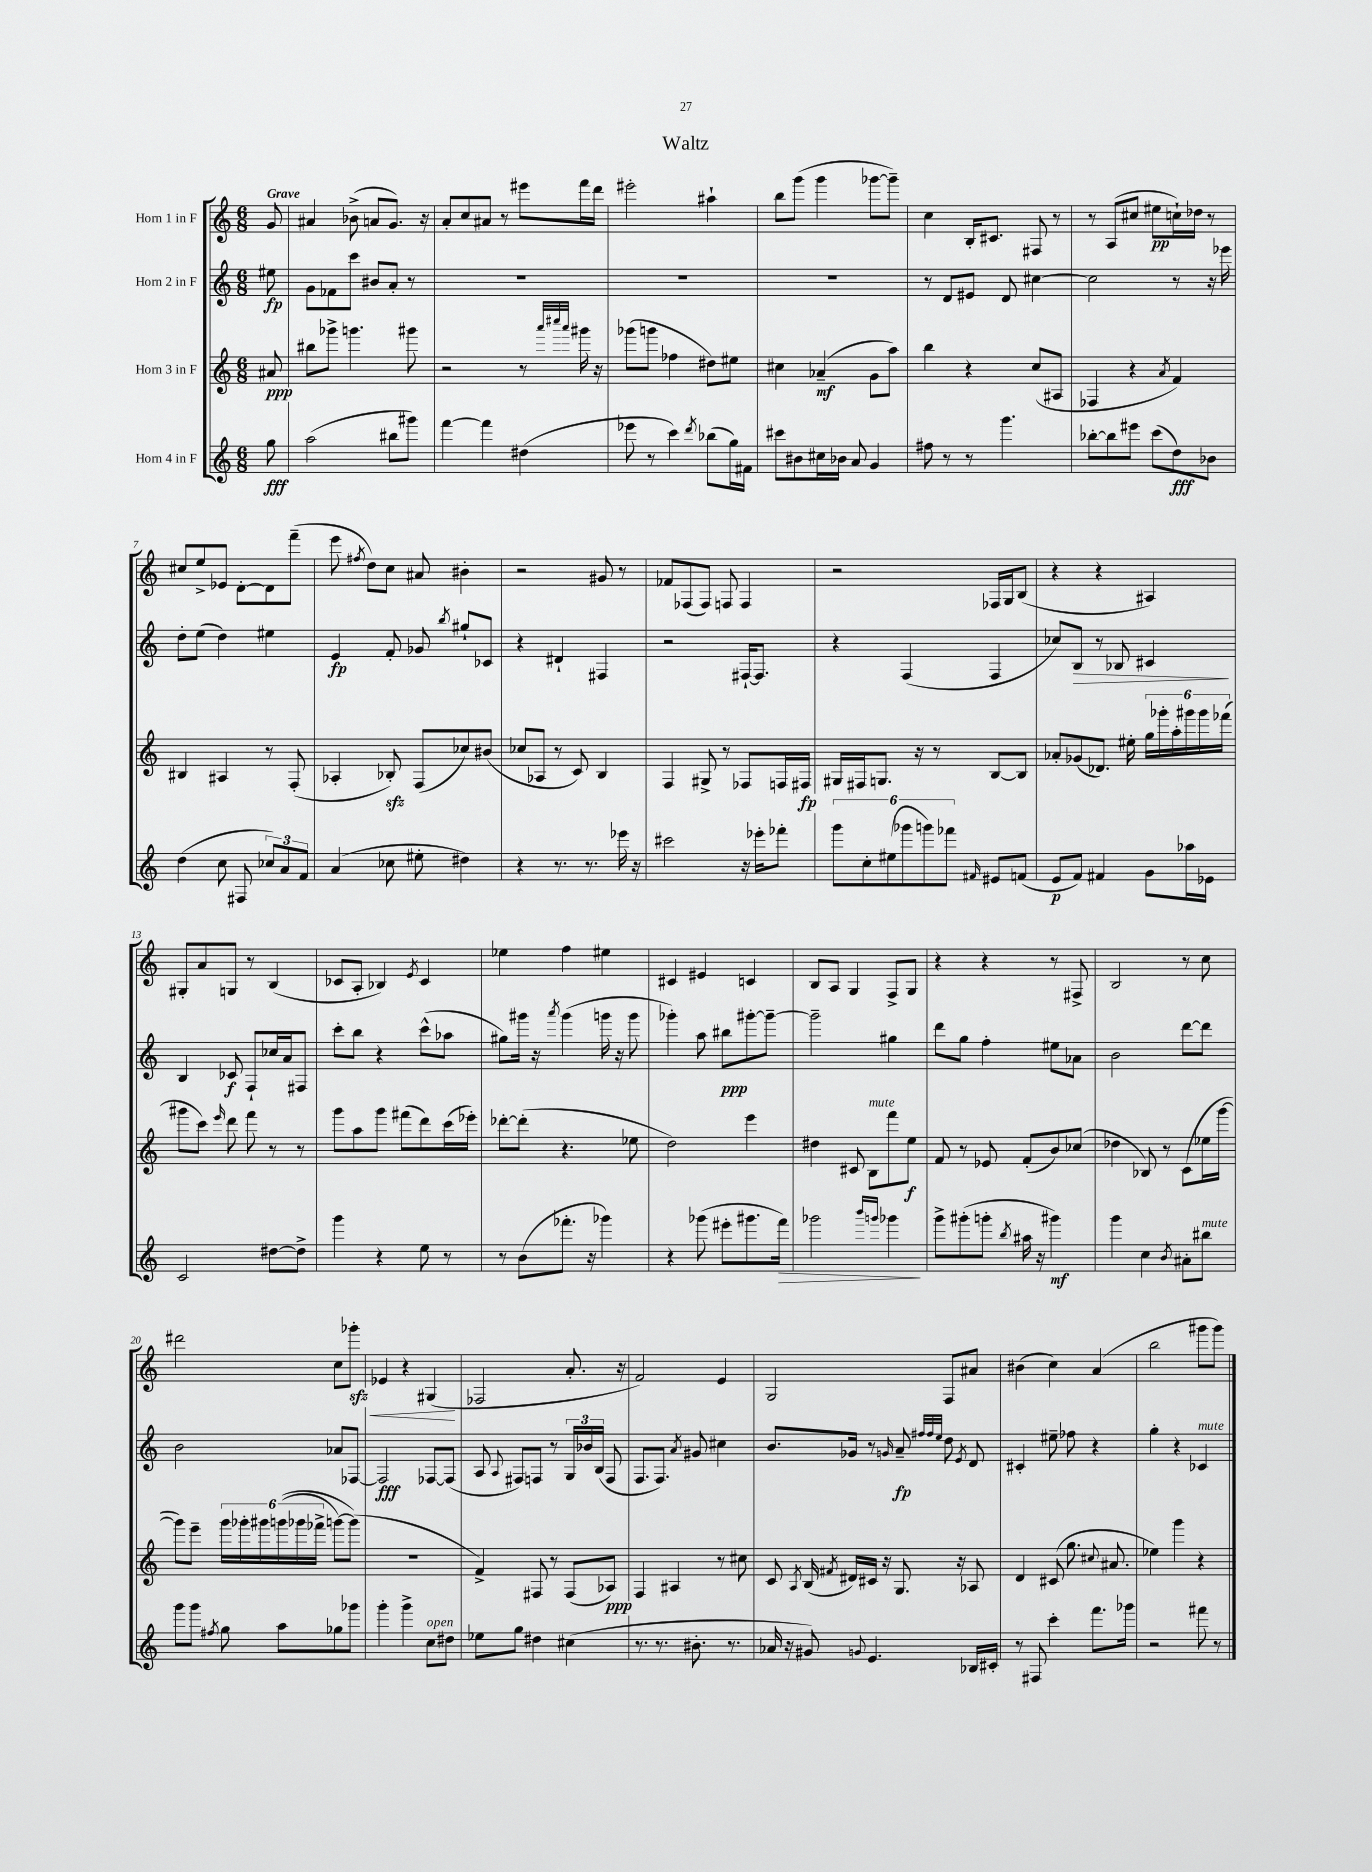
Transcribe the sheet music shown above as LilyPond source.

\header { title = "Waltz" }
<<
\new StaffGroup <<
\new Staff = "s0" \with { instrumentName = "Horn 1 in F" } {
    \clef treble \key c \major \numericTimeSignature \time 6/8 \partial 8 \tempo "Grave"
    \autoBeamOff g'8 |
    ais'4 bes'8->( a'8[ g'8.]) r16 |
    a'8[-. c''8 ais'8] r8 eis'''8[ f'''16 d'''16] |
    eis'''2-. ais''4-! |
    b''8[ g'''8]( g'''4 ges'''8[~ ges'''8]--) |
    c''4 b16[-. cis'8.] fis8 r8 |
    r8 a8[( cis''8] eis''8[\pp c''16-!) des''16] r8 |
    cis''8[ e''8-> ees'8] d'8[~-. d'8 f'''8]--( |
    e'''8 \acciaccatura { fis''8 } d''8[) c''8] ais'8 bis'4-. |
    r2 gis'8 r8 |
    fes'8[ fes8( fes8]) f8 f4 |
    r2 fes16[ g16 b8]( |
    r4 r4 ais4) |
    gis8[-. a'8 g8] r8 b4( |
    ces'8[ a8]-. bes4) \acciaccatura { e'8 } ces'4 |
    ees''4 f''4 eis''4 |
    cis'4 eis'4 c'4 |
    b8[ a8] g4 f8[-> g8] |
    r4 r4 r8 fis8-> |
    b2 r8 c''8 |
    dis'''2 c''8[ ges'''8]-.\sfz\< |
    ees'4 r4 gis4\!( |
    fes2 a'8.-. r16 |
    f'2) e'4 |
    g2 f8[ ais'8] |
    bis'4( c''4) a'4( |
    b''2 gis'''8[ gis'''8]) \bar "|." |
}
\new Staff = "s1" \with { instrumentName = "Horn 2 in F" } {
    \clef treble \key c \major \numericTimeSignature \time 6/8 \partial 8
    \autoBeamOff eis''8\fp |
    g'8[ fes'8 c'''8] bis'8[ a'8]-. r8 |
    R2. |
    R2. |
    R2. |
    r8 d'8[ eis'8] d'8 cis''4~ |
    cis''2 r8 r16 ees'''16 |
    d''8[-. e''8]( d''4) eis''4 |
    e'4\fp f'8-. ges'8 \acciaccatura { b''8 } gis''8[-! ces'8] |
    r4 dis'4-! fis4 |
    r2 fis16[~-! fis8.] |
    r4 f4( f4 |
    ces''8[) b8]\> r8 bes8 cis'4\! |
    b4 ces'8\f f8[-! ces''16 a'16 fis8] |
    c'''8[-. b''8] r4 c'''8[-^( aes''8] |
    gis''8[) gis'''16] r16 \acciaccatura { a'''8 } gis'''4( g'''16 r16 g'''8 |
    ges'''4-.) a''8 bis''8[\ppp gis'''8~-. gis'''8]~-- |
    gis'''2-- gis''4 |
    d'''8[ g''8] f''4-. eis''8[ aes'8] |
    b'2 d'''8[~ d'''8] |
    b'2 aes'8[ fes8]~ |
    fes2\fff fes8[~ fes8]( |
    a8 \appoggiatura { a8 } fis8[) f8] r8 \tuplet 3/2 { g16[ bes'16 b16]( } f8 |
    f8.[ f8.]) \acciaccatura { a'8 } gis'8 cis''4 |
    b'8.[ ges'16] r8 \grace { g'16 } a'8--\fp \grace { fis''32[ fis''32 e''32] } d''8 \acciaccatura { e'8 } d'8 |
    cis'4-. eis''8-- fes''8 r4 |
    g''4-. r4 ces'4^\markup { \italic "mute" } \bar "|." |
}
\new Staff = "s2" \with { instrumentName = "Horn 3 in F" } {
    \clef treble \key c \major \numericTimeSignature \time 6/8 \partial 8
    \autoBeamOff ais'8\ppp |
    bis''8[ ges'''8]-> g'''4. gis'''8 |
    r2 r8 \grace { a'''32[ cis''''32 a'''32] } gis'''16 r16 |
    ges'''8[( g'''8] fes''4 dis''8[) eis''8] |
    cis''4 aes'4--\mf( g'8[ a''8]) |
    b''4 r4 c''8[( ais8] |
    fes4 r4 \acciaccatura { a'8 } f'4) |
    bis4 ais4 r8 f8-.( |
    aes4-. bes8-.\sfz) f8[( ces''8) bis'8]( |
    ces''8[ aes8] r8 c'8) b4 |
    f4 gis8-> r8 fes8[ f16 fis16]\fp |
    gis16[ fis16 g8.] r16 r8 b8[~ b8] |
    aes'8[-. ges'8( des'8.]) eis''16-. \tuplet 6/4 { g''16[ ges'''16-. a''16-. gis'''16 gis'''16 fes'''16]( } |
    gis'''8[ c'''8]) \grace { e'''16 } d'''8 f'''8 r8 r8 |
    g'''8[ a''8 g'''8] fis'''8[( d'''8) c'''16( ees'''16]-.) |
    des'''8[~-. des'''8]-.( r4. ees''8 |
    d''2) e'''4 |
    dis''4 cis'8 b8[^\markup { \italic "mute" } f'''8 e''8]\f |
    f'8 r8 ees'8 f'8[-.( b'8) ces''8]( |
    des''4 bes8) r8 c'8[( ees''16 g'''16]~ |
    g'''8[) e'''8]-- \tuplet 6/4 { g'''16[ ges'''16-. gis'''16 g'''16(\( ges'''16 fes'''16]-> } g'''8[~) g'''8](\) |
    R2. |
    f'4->) fis8 r8 fis8[( aes8]\ppp) |
    f4 ais4 r8 cis''8 |
    c'8 \acciaccatura { a8 } b16( \acciaccatura { fis'8 } dis'16[) cis'16] r16 g8. r16 aes8 |
    d'4 cis'8( g''8. \appoggiatura { cis''8 } ais'8. |
    ees''4) g'''4 r4 \bar "|." |
}
\new Staff = "s3" \with { instrumentName = "Horn 4 in F" } {
    \clef treble \key c \major \numericTimeSignature \time 6/8 \partial 8
    \autoBeamOff g''8\fff |
    a''2( bis''8[ gis'''8]) |
    f'''4~ f'''4 dis''4( |
    ees'''8 r8 c'''4) \acciaccatura { d'''8 } bes''8[( g''16) fis'16] |
    cis'''8[ bis'8 cis''16 bes'16] a'8 g'4 |
    fis''8 r8 r8 g'''4. |
    bes''8[~-. bes''8 eis'''8] c'''8[( d''8\fff) bes'8] |
    d''4( c''8 fis8 \tuplet 3/2 { ces''8[) a'8 f'8] } |
    a'4( ces''8 eis''8-. dis''4) |
    r4 r8. r8. ees'''16 r16 |
    cis'''2 r16 ees'''16[-. fes'''8]-. |
    \tuplet 6/4 { g'''8[ c''8-. eis''8( ges'''8 g'''8) fes'''8] } \grace { fis'16 } eis'8[ f'8]( |
    e'8[\p f'8]) fis'4 g'8[ aes''16 ees'16] |
    c'2 dis''8[~ dis''8]-> |
    g'''4 r4 e''8 r8 |
    r8 b'8[( fes'''8.]-. r16 ges'''4) |
    r4 ges'''8( eis'''8[-. gis'''8. f'''16]\>) |
    ges'''2 \grace { b'''16[ g'''16] } ges'''4\! |
    g'''8[-> gis'''8-.( g'''8]-. \acciaccatura { b''8 } ais''16 r16 gis'''4\mf) |
    g'''4 c''4 \acciaccatura { b'8 } ais'8[-. bis''8]^\markup { \italic "mute" } |
    g'''8[ g'''8] \acciaccatura { fis''8 } g''8 a''8[ ges''8 ges'''8] |
    g'''4-. g'''4-> c''8[^\markup { \italic "open" } dis''8] |
    ees''8[ g''8] dis''4 cis''4( |
    r8. r8. bis'8.-. r8. |
    aes'16 r16 gis'8) \appoggiatura { g'8 } e'4. bes16[ cis'16]-. |
    r8 fis8 c'''4-. f'''8.[ ges'''16] |
    r2 fis'''8 r8 \bar "|." |
}
>>
>>
